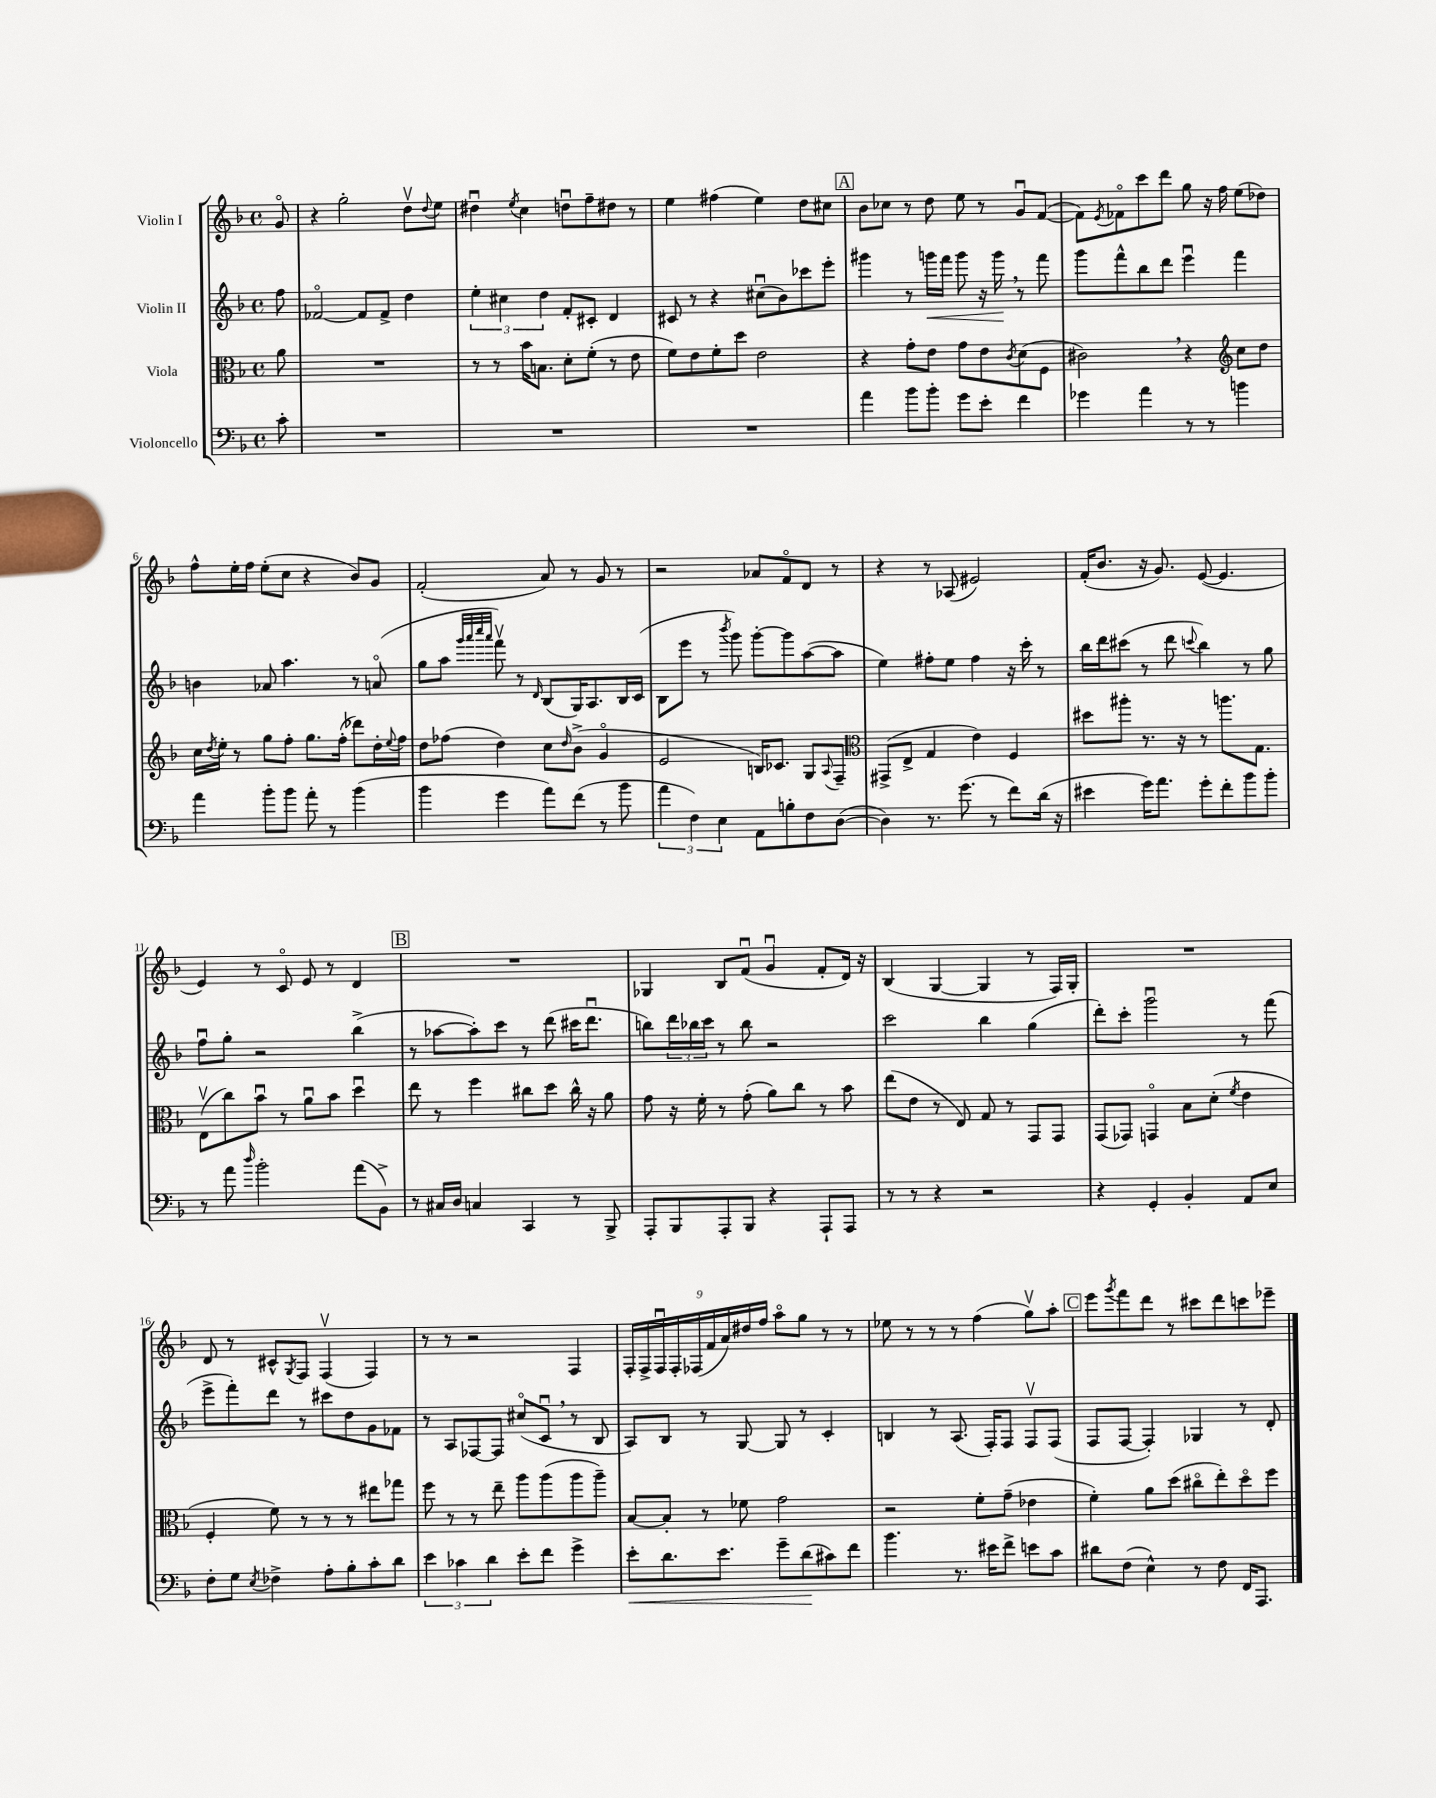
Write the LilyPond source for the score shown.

<<
\new StaffGroup <<
\new Staff = "s0" \with { instrumentName = "Violin I" } {
    \clef treble \key f \major \defaultTimeSignature \time 4/4 \partial 8
    g'8\flageolet |
    r4 g''2-. d''8\upbow \appoggiatura { d''8 } e''8 |
    dis''4\downbow \acciaccatura { e''8 } c''4 d''8\downbow f''8-- dis''8 r8 |
    e''4 fis''4( e''4) d''8 cis''8 |
    \mark \markup { \box "A" } bes'8 ces''8 r8 d''8 e''8 r8 g'8\downbow f'8~( |
    f'8) \acciaccatura { e'8 } fes'8\flageolet c'''8 d'''8 g''8 r16 f''16 e''8( des''8) |
    f''8-^ e''16-. f''16 e''8-.( c''8 r4 bes'8) g'8 |
    f'2-.( a'8) r8 g'8 r8 |
    r2 aes'8 f'8\flageolet d'8 r8 |
    r4 r8 aes8( eis'2) |
    f'16-.( bes'8. r16 g'8.) e'8~( e'4. |
    e'4) r8 c'8\flageolet e'8 r8 d'4 |
    \mark \markup { \box "B" } R1 |
    ges4 bes8 f'8\downbow( g'4\downbow f'8-. d'16) r16 |
    bes4( g4~ g4 r8 f16) g16-. |
    R1 |
    d'8 r8 cis'8-^ \acciaccatura { g8 } f8 f4\upbow( f4) |
    r8 r8 r2 f4 |
    \tuplet 9/8 { f16-. f16-> f16\downbow f16-. fes16( f'16 a'16) dis''16 f''16 } a''8\flageolet g''8 r8 r8 |
    ees''8 r8 r8 r8 f''4( g''8\upbow) a''8-. |
    \mark \markup { \box "C" } e'''8 \acciaccatura { g'''8 } f'''8 d'''8 r8 cis'''8 d'''8 c'''8 ees'''8-- \bar "|." |
}
\new Staff = "s1" \with { instrumentName = "Violin II" } {
    \clef treble \key f \major \defaultTimeSignature \time 4/4 \partial 8
    f''8 |
    fes'2~\flageolet fes'8 fes'8-> d''4 |
    \tuplet 3/2 { e''4-. cis''4 d''4 } f'8-. cis'8-. d'4 |
    cis'8 r8 r4 cis''8\downbow( bes'8) ces'''8 e'''8-. |
    \mark \markup { \box "A" } gis'''4 r8 g'''16\< f'''16 g'''8 r16 g'''16\! \breathe r8 f'''8 |
    g'''8 f'''8-^ bes''8 d'''8 e'''4\downbow f'''4 |
    b'4 aes'8 a''4. r8 a'8\flageolet( |
    g''8 a''8 \grace { g'''32 a'''32 c''''32 a'''32 } f'''8\upbow) r8 \grace { d'16 } bes8( g16) a8. bes16 c'16( |
    bes8 e'''8 r8 \acciaccatura { bes'''8 } g'''8) g'''8~-. g'''8 a''8~( a''8 |
    e''4) fis''8-. e''8 fis''4 r16 c'''16-. r8 |
    bes''16 d'''16 cis'''8( r8 d'''8 \appoggiatura { c'''8 } bes''4) r8 g''8 |
    f''8\downbow g''8-. r2 bes''4->( |
    \mark \markup { \box "B" } r8 aes''8~ aes''8-.) c'''8 r8 d'''8( cis'''16 d'''8.\downbow |
    b''8) \tuplet 3/2 { d'''16 bes''16 c'''16 } r8 bes''8 r2 |
    c'''2 bes''4 g''4( |
    d'''8-.) c'''8-. g'''2\downbow r8 f'''8( |
    e'''8-> f'''8-.) d'''8 r8 cis'''8 d''8 g'8 fes'8 |
    r8 a8 fes8~ fes8 cis''8\flageolet( c'8\downbow \breathe r8 bes8 |
    a8) bes8 r8 g8~ g8 r8 c'4-. |
    b4 r8 a8.( f16-.) f8 f8\upbow f8( |
    \mark \markup { \box "C" } f8 f8~ f4-.) ges4 r8 d'8-. \bar "|." |
}
\new Staff = "s2" \with { instrumentName = "Viola" } {
    \clef alto \key f \major \defaultTimeSignature \time 4/4 \partial 8
    a'8 |
    R1 |
    r8 r8 bes'16 b8. d'8-. f'8-.( r8 e'8 |
    f'8) e'8 f'8-. d''8 e'2 |
    \mark \markup { \box "A" } r4 g'8-. e'8 g'8 e'8 \acciaccatura { c'8 } d'8( f8 |
    cis'2) \breathe r4 \clef treble c''8 d''8 |
    c''16 \acciaccatura { d''8 } e''16-. r8 g''8 f''8-. g''8. f''16-.( des'''8) d''16-. \appoggiatura { e''8 } f''16 |
    d''8 fes''8( d''4) c''8 \grace { d''16 } bes'8->( g'4\flageolet |
    e'2 b16) ces'8. g8 \appoggiatura { a8 } f8-- |
    \clef alto gis,8->( e8-> g4 e'4) f4 |
    dis''8 ais''8-. r8. r16 r8 a''8. g8. |
    e8\upbow( c''8) bes'8\downbow r8 a'8\downbow bes'8 d''4\downbow |
    \mark \markup { \box "B" } e''8 r8 f''4 cis''8 d''8 cis''16-^ r16 a'8 |
    g'8 r16 f'16-. r8 g'8-.( a'8) c''8 r8 bes'8 |
    e''8( e'8 r8 e8) g8 r8 g,8 g,8 |
    g,8( ges,8) g,4\flageolet bes8 d'8-.( \acciaccatura { f'8 } e'4 |
    f4-. f'8) r8 r8 r8 eis''8 ges''8 |
    f''8 r8 r8 e''8-- a''8 a''8( a''8 a''8--) |
    bes8~ bes8-. r8 fes'8 g'2 |
    r2 f'8-. g'8--( ees'4 |
    \mark \markup { \box "C" } f'4-.) a'8 d''8( cis''8\flageolet e''8-.) d''8\flageolet f''8 \bar "|." |
}
\new Staff = "s3" \with { instrumentName = "Violoncello" } {
    \clef bass \key f \major \defaultTimeSignature \time 4/4 \partial 8
    c'8-. |
    R1 |
    R1 |
    R1 |
    \mark \markup { \box "A" } a'4 bes'8 bes'8-. g'8 e'8-. f'4 |
    ges'4 a'4 r8 r8 b'4 |
    a'4 bes'8-. bes'8 a'8-. r8 bes'4( |
    bes'4 g'4 a'8) f'8( r8 bes'8 |
    \tuplet 3/2 { a'4 f4) e4 } a,8 b8-. f8 d8~( |
    d4) r8. g'8.( r8 f'8) d'16( r16 |
    eis'4 g'16) a'8. g'8-. f'8-. bes'8 bes'8-. |
    r8 a'8 \grace { d''16 } bes'2-. a'8( bes,8->) |
    \mark \markup { \box "B" } r8 cis16 d16 c4 c,4 r8 bes,,8-> |
    a,,8-. bes,,8 a,,8-. bes,,8 r4 a,,8-! a,,8 |
    r8 r8 r4 r2 |
    r4 g,4-. bes,4-. a,8 e8 |
    f8-. g8 \acciaccatura { e8 } fes4-> a8-. bes8-. c'8-. d'8 |
    \tuplet 3/2 { e'4 ces'4 d'4 } e'8-. f'8 g'4-> |
    e'8-.\< d'8. e'8. g'8-- d'8\!( cis'8) f'8 |
    bes'4. r8. eis'16 f'8-> e'8 c'8 |
    \mark \markup { \box "C" } dis'8 f8( e4-^) r8 f8 f,16 a,,8. \bar "|." |
}
>>
>>
